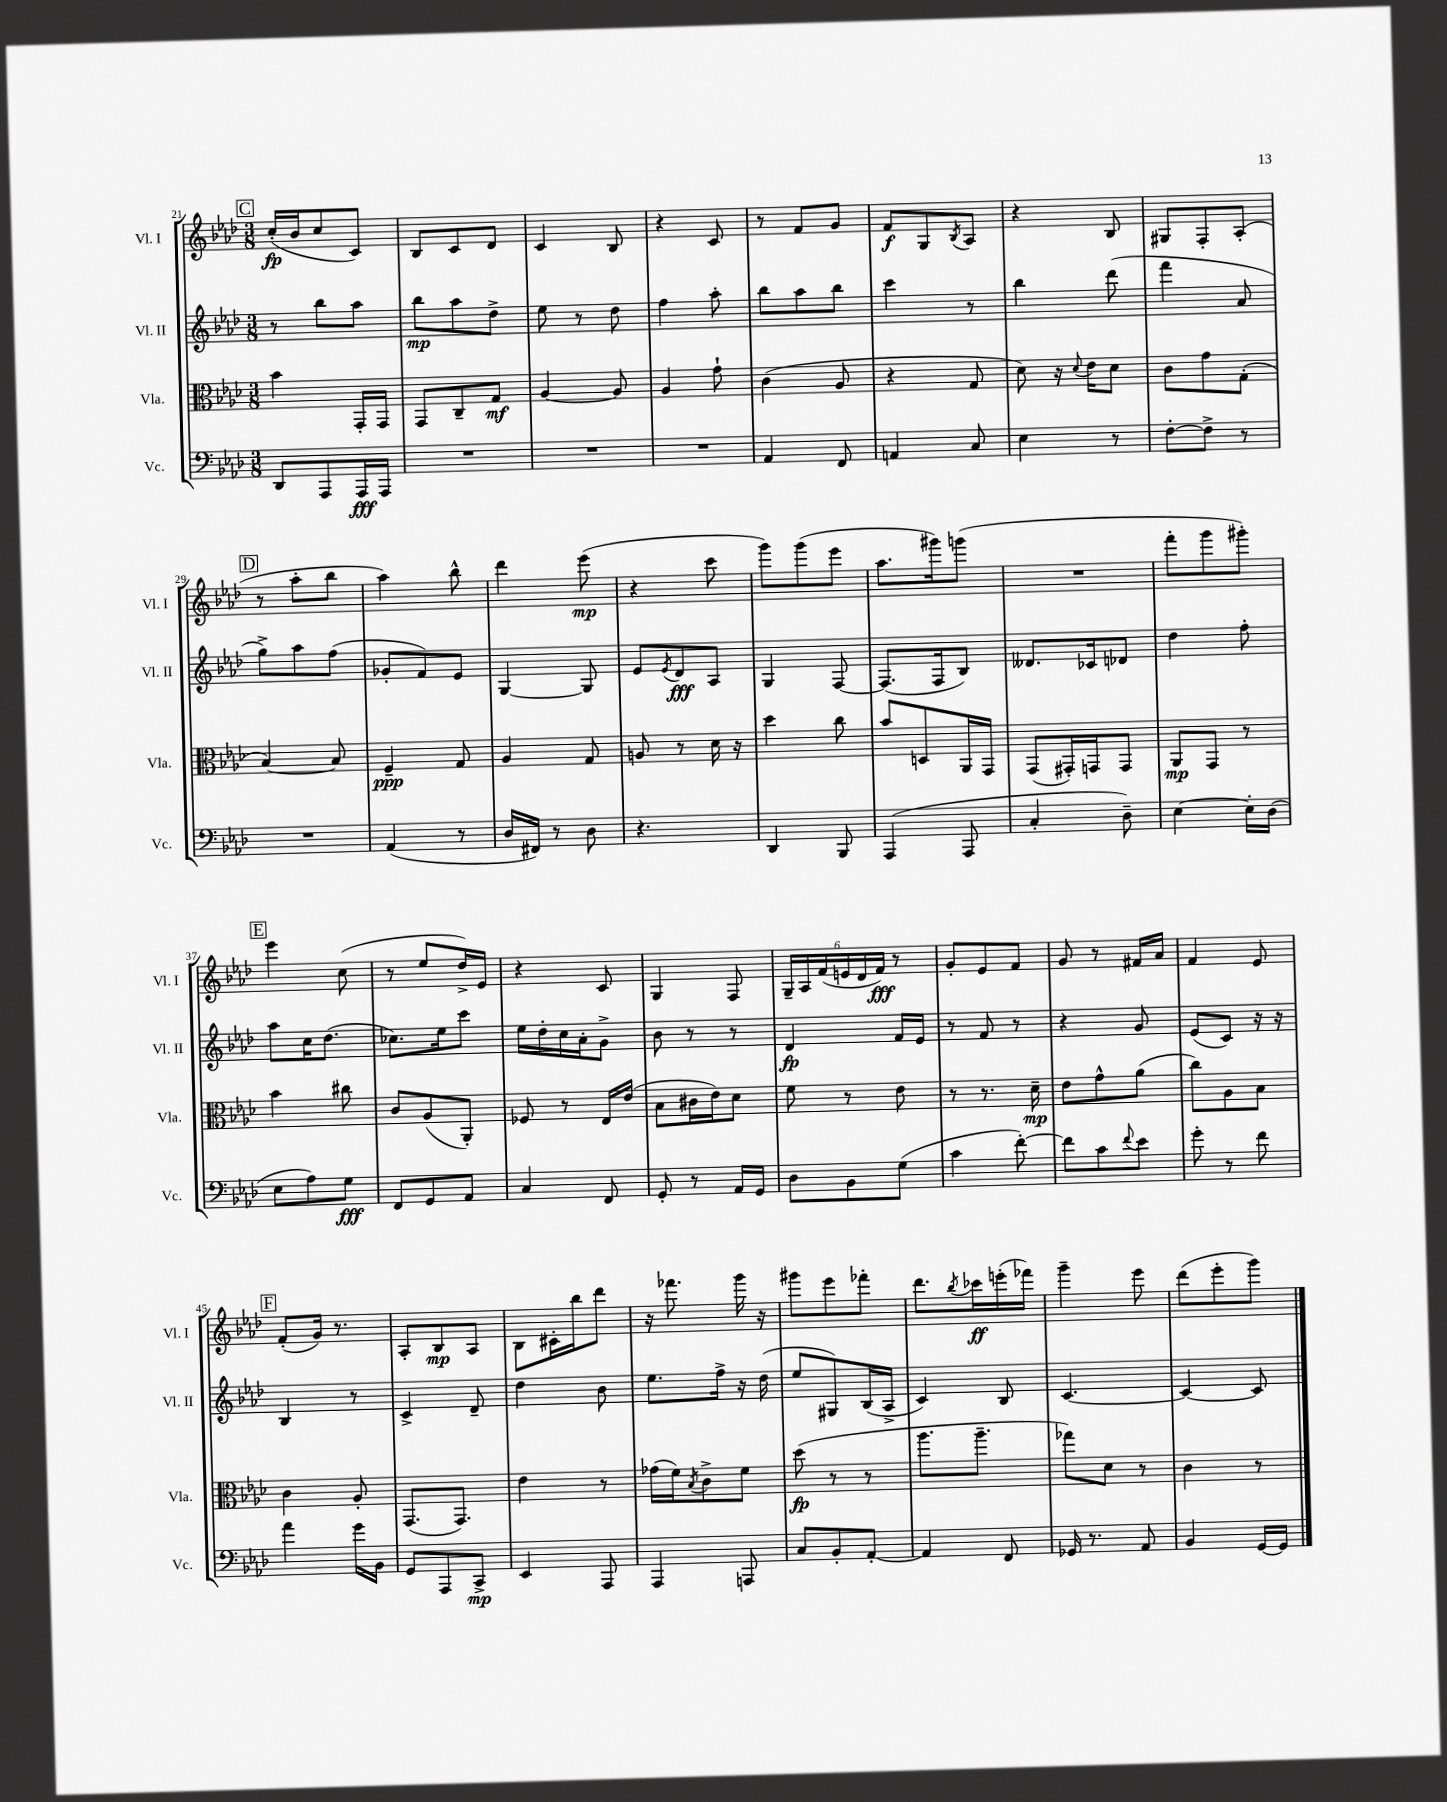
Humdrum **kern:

**kern	**kern	**kern	**kern
*staff4	*staff3	*staff2	*staff1
*clefF4	*clefC3	*clefG2	*clefG2
*k[b-e-a-d-]	*k[b-e-a-d-]	*k[b-e-a-d-]	*k[b-e-a-d-]
*M3/8	*M3/8	*M3/8	*M3/8
8DD-	4b-	8r	(16cc'
.	.	.	16b-
8AAA-	.	8bb-	8cc
16AAA-	16GG'	8aa-	8c)
16AAA-	16GG	.	.
=	=	=	=
4.r	8GG	8bb-	8B-
.	8C~	8aa-	8c
.	8G	8dd-^	8d-
=	=	=	=
4.r	[4A-	8ee-	4c
.	.	8r	.
.	8A-]	8dd-	8B-
=	=	=	=
4.r	4A-	4ff	4r
.	8g`	8aa-'	8c
=	=	=	=
4AA-	(4c	8bb-	8r
.	.	8aa-	8f
8FF	8A-	8bb-	8g
=	=	=	=
4AA	4r	4ccc	8f
.	.	.	8G
.	.	.	8qB-
8C	8G	8r	8A-
=	=	=	=
4E-	8d-)	4bb-	4r
.	16r	.	.
.	8qqd-	.	.
.	16e-	.	.
8r	8d-	(8ddd-	8B-
=	=	=	=
[8F'	8c	4fff	8G#
8F^]	8g	.	8F'
8r	(8G'	8a-	(8A-'
=	=	=	=
4.r	[4B-)	8gg^)	8r
.	.	8aa-	8aa-'
.	8B-]	(8ff	8bb-
=	=	=	=
(4AA-	4F~	8g-'	4aa-)
.	.	8f)	.
8r	8G	8e-	8bb-^^
=	=	=	=
16D-	4A-	[4G	4ddd-
16FF#)	.	.	.
8r	.	.	.
8D-	8G	8G]	(8eee-
=	=	=	=
4.r	8A	8e-	4r
.	.	8qe-	.
.	8r	8d-	.
.	16d-	8A-	8ccc
.	16r	.	.
=	=	=	=
4DD-	4dd-	4G	8ggg)
.	.	.	(8ggg
8BBB-	8cc	[8F	8eee-
=	=	=	=
(4AAA-	8b-	(8.F]	8.aa-
.	8D	.	.
.	.	16F	16ggg#)
8AAA-	16AA-	8B-)	(8ggg
.	16GG	.	.
=	=	=	=
4C'	(8GG	8.d--	4.r
.	16GG#')	.	.
.	16GG	16c-	.
8D-~)	8GG	8d-	.
=	=	=	=
[4E-	8AA-	4dd-	8fff'
.	8GG	.	8ggg
16E-']	8r	8ff'	8ggg#')
(16D-	.	.	.
=	=	=	=
8E-	4b-	8aa-	4eee-
8A-)	.	16cc	.
.	.	(8.dd-	.
8G	8cc#	.	(8cc
=	=	=	=
8FF	8c	8.cc-)	8r
8GG	(8A-	.	8ee-
.	.	16ee-	.
8AA-	8AA-')	8ccc	16dd-^)
.	.	.	16e-
=	=	=	=
4C	8F-	16ee-	4r
.	.	16dd-'	.
.	8r	16cc	.
.	.	16a-'	.
8FF	16E-	8g^	8c
.	(16e-	.	.
=	=	=	=
8GG'	8B-	8b-	4G
8r	16c#	8r	.
.	16e-)	.	.
16AA-	8d-	8r	8F
16GG	.	.	.
=	=	=	=
8D-	8f	4d-	24G~
.	.	.	24A-
.	.	.	(24f
8BB-	8r	.	24e
.	.	.	24d-
.	.	.	24f)
(8G	8e-	16f	8r
.	.	16e-	.
=	=	=	=
4c	8r	8r	8g'
.	8.r	8f	8e-
[8f')	.	8r	8f
.	16d-~	.	.
=	=	=	=
8f]	8e-	4r	8g
8c	8g^^	.	8r
8qqf	.	.	.
8e-	(8a-	8g	16f#
.	.	.	16a-
=	=	=	=
8g'	8cc)	(8e-	4f
8r	8A-	8c)	.
8f	8B-	16r	8e-
.	.	16r	.
=	=	=	=
4a-	4c	4B-	(8f'
.	.	.	16g)
.	.	.	8.r
16g	8A-'	8r	.
16BB-	.	.	.
=	=	=	=
8GG	(8.GG	4c^	8A-'
8AAA-	.	.	8B-
.	8.GG)	.	.
8CC^	.	8d-~	8A-
=	=	=	=
4EE-	4e-	4dd-	8B-
.	.	.	16c#'
.	.	.	16bb-
8AAA-	8r	8b-	8ddd-
=	=	=	=
4AAA-	(16g-	8.ee-	16r
.	16f)	.	8.fff-
.	8qB-	.	.
.	8c^	.	.
.	.	16ff^	.
8AAA	8f	16r	16ggg
.	.	(16dd-	16r
=	=	=	=
8C	(8dd-	8ee-	8ggg#
8BB-'	8r	8G#)	8eee-
[8AA-'	8r	(16B-	8fff-'
.	.	16A-^	.
=	=	=	=
4AA-]	8.aa-	4c)	8.ddd-
.	.	.	8qbb-
.	8.aa-~	.	16ccc-
8FF	.	8B-	(16eee'
.	.	.	16fff-)
=	=	=	=
16GG-	8gg-)	[4.c	4ggg~
8.r	.	.	.
.	8d-	.	.
8AA-	8r	.	8eee-
=	=	=	=
4BB-	4c	4c_	(8ddd-
.	.	.	8eee-'
[16GG	8r	8c]	8ggg)
16GG]	.	.	.
==	==	==	==
*-	*-	*-	*-
